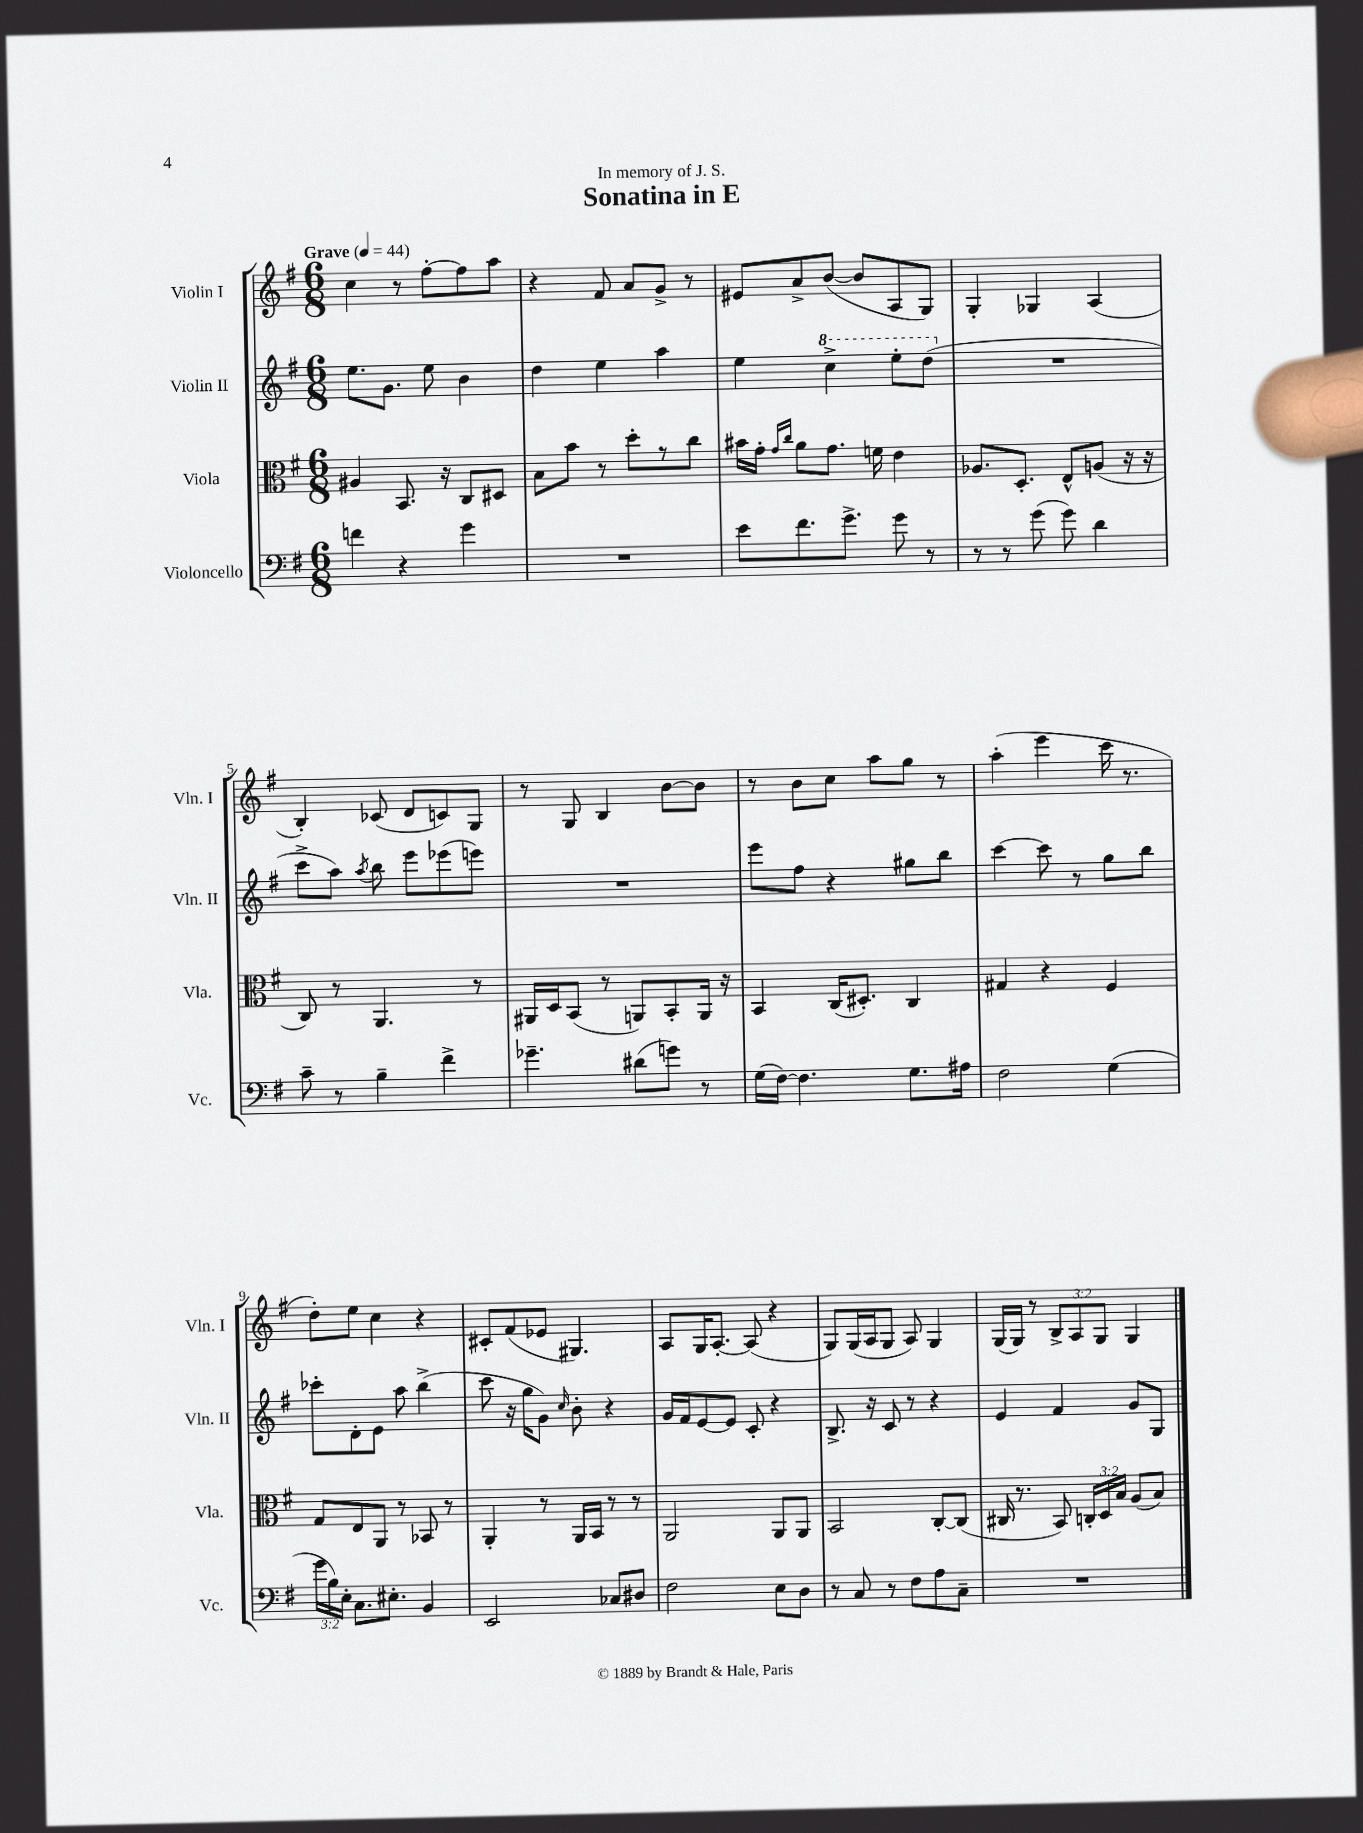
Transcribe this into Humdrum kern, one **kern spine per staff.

**kern	**kern	**kern	**kern
*staff4	*staff3	*staff2	*staff1
*clefF4	*clefC3	*clefG2	*clefG2
*k[f#]	*k[f#]	*k[f#]	*k[f#]
*M6/8	*M6/8	*M6/8	*M6/8
*MM44	*MM44	*MM44	*MM44
4f\	4A#/	8.ee\L	4cc\
.	.	8.g\J	.
4r	8.BB/	.	8r
.	.	8ee\	[8ff#'\L
.	16r	.	.
4g\	8C/L	4b\	8ff#\]
.	8D#/J	.	8aa\J
=	=	=	=
2.r	8B\L	4dd\	4r
.	8b\J	.	.
.	8r	4ee\	8f#/
.	8dd'\L	.	8a/L
.	8r	4aa\	8g^/J
.	8cc\J	.	8r
=	=	=	=
8e\L	16b#\LL	4ee\	8e#/L
.	16g'\JJ	.	.
.	16qqg/LL	.	.
.	16qqcc/JJ	.	.
8.f#\	8a\L	.	8a^/
.	8.g\J	4ccc^\	([8b/J
8.g^\J	.	.	.
.	.	.	8b/]L
.	16f\	.	.
8g\	4e\	8eee'\L	8A/
8r	.	(8ddd\J	8G/J)
=	=	=	=
8r	8.A-/L	2.r	4G'/
8r	.	.	.
.	8.D'/J	.	.
(8g\	.	.	4G-/
8g\)	8E^^/L	.	.
4d\	(8A/J	.	(4A/
.	16r	.	.
.	16r	.	.
=	=	=	=
8c~\	8C/)	8ccc^\L	4B'/)
8r	8r	8aa\J)	.
.	.	8qaa/	.
4B~\	4.AA/	8bb\	(8c-/
.	.	8eee\L	8d/L
4f#^\	.	(8eee-\	8c/)
.	8r	8eee\J)	8G/J
=	=	=	=
4.g-~\	16AA#/LL	2.r	8r
.	16D/J	.	.
.	(8BB/J	.	8G/
.	8r	.	4B/
(8d#\L	8AA/L)	.	.
8g\J)	8BB'/	.	[8b\L
8r	16AA/Jk	.	8b\]J
.	16r	.	.
=	=	=	=
(16G\LL	4BB/	8eee\L	8r
[16F#\JJ)	.	.	.
4.F#\]	.	8ff#\J	8b\L
.	(16C/LK	4r	8cc\J
.	8.D#'/J)	.	.
.	.	.	8aa\L
8.G\L	4C/	8gg#\L	8gg\J
.	.	8bb\J	8r
16A#\Jk	.	.	.
=	=	=	=
2F#\	4G#/	[4ccc\	(4aa'\
.	4r	8ccc\]	4eee\
.	.	8r	.
(4G\	4F#/	8gg\L	16ccc\
.	.	.	8.r
.	.	8bb\J	.
=	=	=	=
24g\LL	8G/L	8ccc-'\L	8dd'\L)
24B\)	.	.	.
24E'\JJ	.	.	.
8.C\L	8E/	8d'\	8ee\J
.	8AA/J	8e\J	4cc\
8.E#'\J	.	.	.
.	8r	8aa\	.
4BB/	8BB-/	(4bb^\	4r
.	8r	.	.
=	=	=	=
2EE/	4AA'/	8ccc\	8c#'/L
.	.	16r	(8f#/
.	.	16gg\LK	.
.	8r	8g\J)	8e-/J
.	.	16qqcc/	.
.	16AA/LL	8b'\	4.G#/)
.	16BB/JJ	.	.
8C-/L	8r	4r	.
8D#/J	8r	.	.
=	=	=	=
2F#\	2AA/	16g/LL	8A/L
.	.	16f#/J	.
.	.	[8e/	16G/K
.	.	.	[8.A'/J
.	.	8e/]J	.
.	.	8c'/	(8A/]
8E\L	8AA/L	4r	4r
8D\J	8AA/J	.	.
=	=	=	=
8r	2BB/	8.B^/	8G/L)
8C/	.	.	(16G/L
.	.	16r	16A/J
8r	.	8c/	8G/J
8F#\L	.	8r	8A/)
8A\	[8C'/L	4r	4G/
8C~\J	(8C/]J	.	.
=	=	=	=
2.r	16C#/	4e/	(16G/LL
.	8.r	.	16G/JJ)
.	.	.	8r
.	8BB/)	4f#/	12B^/L
.	.	.	12A/
.	24C'/LL	.	.
.	24D/	.	12G/J
.	24B/JJ	.	.
.	(8A/L	8g/L	4G/
.	8B/J)	8G/J	.
==	==	==	==
*-	*-	*-	*-
